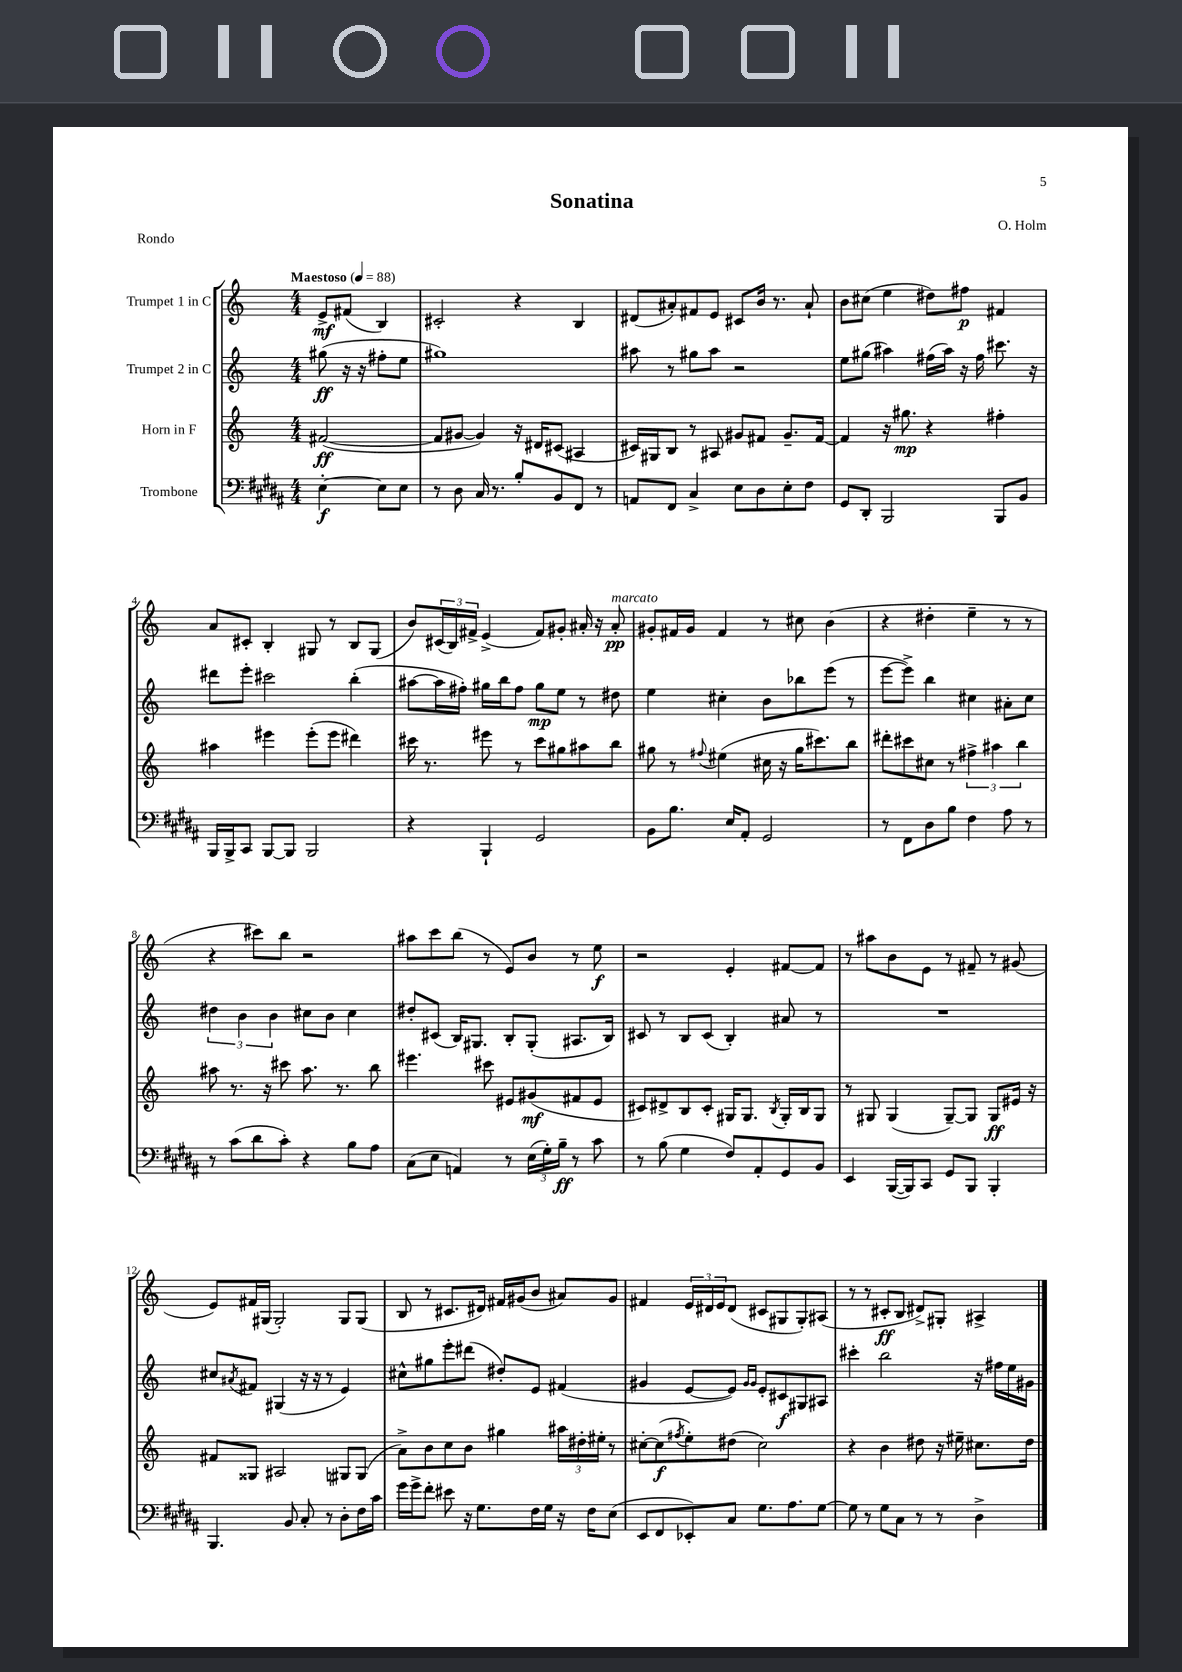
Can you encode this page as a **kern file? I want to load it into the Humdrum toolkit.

**kern	**dynam	**kern	**dynam	**kern	**dynam	**kern	**dynam
*part4	*part4	*part3	*part3	*part2	*part2	*part1	*part1
*staff4	*staff4	*staff3	*staff3	*staff2	*staff2	*staff1	*staff1
*I"Trombone	*	*I"Horn in F	*	*I"Trumpet 2 in C	*	*I"Trumpet 1 in C	*
*clefF4	*	*clefG2	*	*clefG2	*	*clefG2	*
*k[f#c#g#d#a#]	*	*k[]	*	*k[]	*	*k[]	*
*M4/4	*	*M4/4	*	*M4/4	*	*M4/4	*
*MM88	*	*MM88	*	*MM88	*	*MM88	*
=	=	=	=	=	=	=	=
!	!	!	!	!	!	!LO:TX:a:B:t=Maestoso	!
[4E'\	f	([2f#X/	ff	(8gg#X\	ff	8e^/L	mf
.	.	.	.	16r	.	(8f#X/J	.
.	.	.	.	16r	.	.	.
8E\L]	.	.	.	8ff#X'\L	.	4B/)	.
8E\J	.	.	.	8ee\J	.	.	.
=1	=1	=1	=1	=1	=1	=1	=1
8r	.	8f#/L]	.	1gg#X)	.	2c#X'/	.
8D#\	.	[8g#X/J	.	.	.	.	.
16C#/	.	4g#/])	.	.	.	.	.
8.r	.	.	.	.	.	.	.
8B'/L	.	16r	.	.	.	4r	.
.	.	16d#X/KL	.	.	.	.	.
8BB/	.	(8c#X/J	.	.	.	.	.
8FF#/J	.	4A#X/	.	.	.	4B/	.
8r	.	.	.	.	.	.	.
=2	=2	=2	=2	=2	=2	=2	=2
8AAn/L	.	16c#X/LL)	.	8aa#X\	.	(8d#X/L	.
.	.	16G#X/J	.	.	.	.	.
8FF#/J	.	8B/J	.	8r	.	8a#X'/)	.
4C#^/	.	8r	.	8gg#X\L	.	8f#X/	.
.	.	8A#X/	.	8aa#\J	.	8e/J	.
8E\L	.	8g#X/L	.	2r	.	8c#X/L	.
8D#\	.	8f#X/J	.	.	.	16b/Jk	.
.	.	.	.	.	.	8.r	.
8E'\	.	8.g#~/L	.	.	.	.	.
8F#\J	.	.	.	.	.	8a#`/	.
.	.	[16f#/Jk	.	.	.	.	.
=3	=3	=3	=3	=3	=3	=3	=3
8GG#/L	.	4f#/]	.	8ee\L	.	8b\L	.
8DD#'/J	.	.	.	(8gg#X\J	.	(8cc#X\J	.
2BBB/	.	16r	.	4aa#X\)	.	4ee\	.
.	.	8.gg#X\	mp	.	.	.	.
.	.	4r	.	(16ff#X\LL	.	8dd#X\L)	.
.	.	.	.	16aa#\JJ)	.	.	.
.	.	.	.	16r	.	8ff#X\J	p
.	.	.	.	16ff#\	.	.	.
8BBB/L	.	4ff#X'\	.	8.ccc#X\	.	4f#X/	.
8BB/J	.	.	.	.	.	.	.
.	.	.	.	16r	.	.	.
!!LO:LB:g=z
=4	=4	=4	=4	=4	=4	=4	=4
16BBB/LL	.	4aa#X\	.	8ddd#X\L	.	8a/L	.
16BBB^/J	.	.	.	.	.	.	.
8CC#/J	.	.	.	8eee'\J	.	8c#X'/J	.
[8BBB/L	.	4eee#X\	.	2ccc#X\	.	4B'/	.
8BBB/J]	.	.	.	.	.	.	.
2BBB/	.	(8eee#'\L	.	.	.	8G#X/	.
.	.	8eee#\J	.	.	.	8r	.
.	.	4ddd#X\)	.	(4bb'\	.	8B/L	.
.	.	.	.	.	.	(8G#/J	.
=5	=5	=5	=5	=5	=5	=5	=5
4r	.	16ccc#X\	.	[8aa#X\L	.	8b/L)	.
.	.	8.r	.	.	.	.	.
.	.	.	.	16aa#\L]	.	(24c#X/L	.
.	.	.	.	.	.	24B/)	.
.	.	.	.	16ff#X'\JJ)	.	.	.
.	.	.	.	.	.	24f#X^/JJ	.
4BBB`/	.	8eee#X\	.	16gg#X\LL	.	(4e^/	.
.	.	.	.	16bb\J	.	.	.
.	.	8r	.	8ff#\J	.	.	.
2GG#/	.	8ccc#\L	.	8gg#\L	mp	8f#/L)	.
.	.	8gg#X\	.	8ee\J	.	8g#X'/J	.
.	.	8aa#X\	.	8r	.	16a#X'/	.
.	.	.	.	.	.	16r	.
!	!	!	!	!	!	!LO:TX:a:i:t=marcato	!
.	.	8bb\J	.	8dd#X\	.	8a#'/	pp
=6	=6	=6	=6	=6	=6	=6	=6
8BB\L	.	8gg#X\	.	4ee\	.	8g#X'/L	.
8.B\J	.	8r	.	.	.	16f#X/L	.
.	.	.	.	.	.	16g#/JJ	.
.	.	8qqff#X/	.	.	.	.	.
.	.	(4ee#X\	.	4cc#X'\	.	4f#/	.
16E/KL	.	.	.	.	.	.	.
8AA#'/J	.	.	.	.	.	.	.
2GG#/	.	16cc#X\	.	8b\L	.	8r	.
.	.	16r	.	.	.	.	.
.	.	16gg#\KL	.	8bb-X\	.	8cc#X\	.
.	.	8.ccc#X\)	.	.	.	.	.
.	.	.	.	(8eee\J	.	(4b\	.
.	.	8bb\J	.	8r	.	.	.
=7	=7	=7	=7	=7	=7	=7	=7
8r	.	8ddd#X'\L	.	[8eee\L	.	4r	.
8FF#\L	.	8ccc#X\	.	8eee^\J])	.	.	.
8D#\	.	8cc#X\J	.	4bb\	.	4dd#X'\	.
8B\J	.	8r	.	.	.	.	.
4F#\	.	6ff#X^\	.	4cc#X\	.	4ee~\	.
.	.	6aa#X\	.	.	.	.	.
8A#\	.	.	.	8a#X'\L	.	8r	.
.	.	6bb\	.	.	.	.	.
8r	.	.	.	8cc#\J	.	8r	.
!!LO:LB:g=z
=8	=8	=8	=8	=8	=8	=8	=8
8r	.	8aa#X\	.	6dd#X\	.	4r	.
(8c#\L	.	8.r	.	.	.	.	.
.	.	.	.	6b\	.	.	.
8d#\	.	.	.	.	.	8ccc#X\L)	.
.	.	16r	.	.	.	.	.
.	.	.	.	6b\	.	.	.
8c#'\J)	.	8ccc#X\	.	.	.	8bb\J	.
4r	.	8.aa#\	.	8cc#X\L	.	2r	.
.	.	.	.	8b\J	.	.	.
.	.	8.r	.	.	.	.	.
8B\L	.	.	.	4cc#\	.	.	.
8A#\J	.	8bb\	.	.	.	.	.
=9	=9	=9	=9	=9	=9	=9	=9
(8C#\L	.	4.eee#X\	.	8dd#X'/L	.	8aa#X\L	.
8E\J	.	.	.	(8c#X/J	.	8ccc\	.
4AAn/)	.	.	.	16B/KL)	.	(8bb\J	.
.	.	.	.	8.G#X/J	.	.	.
.	.	8ccc#X\	.	.	.	8r	.
8r	.	8e#X/L	.	8B'/L	.	8e/L)	.
(24E\LL	.	(8g#X/	mf	(8G#'/J	.	8b/J	.
24G#'\)	.	.	.	.	.	.	.
24B~\JJ	ff	.	.	.	.	.	.
8r	.	8f#X/	.	8.A#X/L	.	8r	.
8c#\	.	8e#/J	.	.	.	8ee\	f
.	.	.	.	16B/Jk)	.	.	.
=10	=10	=10	=10	=10	=10	=10	=10
8r	.	8c#X/L)	.	8c#X/	.	2r	.
(8B\	.	8d#X^/	.	8r	.	.	.
4G#\	.	8B/	.	8B/L	.	.	.
.	.	8c#'/J	.	(8c#/J	.	.	.
8F#/L)	.	16G#X/KL	.	4B'/)	.	4e'/	.
.	.	8.G#/J	.	.	.	.	.
8AA#'/	.	.	.	.	.	.	.
.	.	8qB/	.	.	.	.	.
8GG#/	.	16G#'/LL	.	8a#X/	.	[8f#X/L	.
.	.	16B/J	.	.	.	.	.
8BB/J	.	8G#/J	.	8r	.	8f#/J]	.
=11	=11	=11	=11	=11	=11	=11	=11
4EE/	.	8r	.	1r	.	8r	.
.	.	8G#X/	.	.	.	8aa#X\L	.
([16BBB/LL	.	(4G#/	.	.	.	8b\	.
16BBB/J])	.	.	.	.	.	.	.
8CC#/J	.	.	.	.	.	8e\J	.
8GG#/L	.	[8G#~/L)	.	.	.	8r	.
8BBB/J	.	8G#/J]	.	.	.	8f#X~/	.
4BBB'/	.	8G#/L	ff	.	.	8r	.
.	.	16e#X/Jk	.	.	.	(8g#X/	.
.	.	16r	.	.	.	.	.
!!LO:LB:g=z
=12	=12	=12	=12	=12	=12	=12	=12
4.BBB/	.	8f#X/L	.	8cc#X/L	.	8e/L)	.
.	.	.	.	8qa#X/	.	.	.
.	.	8G##X/J	.	8f#X/J	.	16f#X/L	.
.	.	.	.	.	.	(16G#X/JJ	.
.	.	2A#X/	.	(4G#X/	.	2G#'/)	.
8BB/	.	.	.	.	.	.	.
8C#'/	.	.	.	16r	.	.	.
.	.	.	.	16r	.	.	.
8r	.	.	.	8r	.	.	.
8D#'\L	.	8G#X/L	.	4e/)	.	8G#/L	.
16F#\L	.	(8G#/J	.	.	.	(8G#/J	.
16c#\JJ	.	.	.	.	.	.	.
=13	=13	=13	=13	=13	=13	=13	=13
16g#\LL	.	8a^\L)	.	8cc#X^^\L	.	8B/	.
16g#^\J	.	.	.	.	.	.	.
8f#'\J	.	8b\	.	8gg#X\	.	8r	.
8e#X\	.	8cc\	.	8eee'\	.	8.c#X/L	.
16r	.	8b\J	.	(8ddd#X\J	.	.	.
8.G#\L	.	.	.	.	.	16d#X/Jk)	.
.	.	4gg#X\	.	8dd#X'/L)	.	16f#X/LL	.
.	.	.	.	.	.	(16g#X/J	.
16F#\L	.	.	.	8e/J	.	8b/J	.
16G#\JJ	.	.	.	.	.	.	.
16r	.	24aa#X\LL	.	(4f#X/	.	8a#X/L)	.
.	.	24dd#X'\	.	.	.	.	.
16F#\KL	.	.	.	.	.	.	.
.	.	24ee#X'\JJ	.	.	.	.	.
(8E\J	.	8r	.	.	.	8g#/J	.
=14	=14	=14	=14	=14	=14	=14	=14
8EE/L	.	[8cc#X'\L	.	4g#X/	.	4f#X/	.
8FF#/	.	(8cc#\]	f	.	.	.	.
.	.	8qff#X/	.	.	.	.	.
8EE-X'/)	.	8ee'\)	.	[8e/L	.	24e/LL	.
.	.	.	.	.	.	24d#X/	.
.	.	.	.	.	.	24e/J	.
8C#/J	.	(8dd#X\J	.	8e/J])	.	(8d#/J	.
.	.	.	.	16qqg#/LL	.	.	.
.	.	.	.	16qqg#/JJ	.	.	.
8.G#\L	.	2cc#\)	.	8e'/L	.	8c#X/L	.
.	.	.	.	8c#X/	f	8G#X/	.
8.A#\	.	.	.	.	.	.	.
.	.	.	.	8G#X/	.	8G#'/)	.
[8G#\J	.	.	.	8A#X/J	.	(8A#X/J	.
=15	=15	=15	=15	=15	=15	=15	=15
8G#\]	.	4r	.	4ccc#X'\	.	8r	.
8r	.	.	.	.	.	8r	.
8G#\L	.	4b\	.	2bb\	.	8c#X'/L	ff
8C#\J	.	.	.	.	.	8B/J	.
8r	.	8dd#X\	.	.	.	8d#X^/L)	.
8r	.	16r	.	.	.	8G#X'/J	.
.	.	16ee#X~\	.	.	.	.	.
4D#^\	.	8.cc#X\L	.	16r	.	4A#X^/	.
.	.	.	.	16ff#X\LL	.	.	.
.	.	.	.	16ee\	.	.	.
.	.	16dd#\Jk	.	16g#X\JJ	.	.	.
==	==	==	==	==	==	==	==
*-	*-	*-	*-	*-	*-	*-	*-
